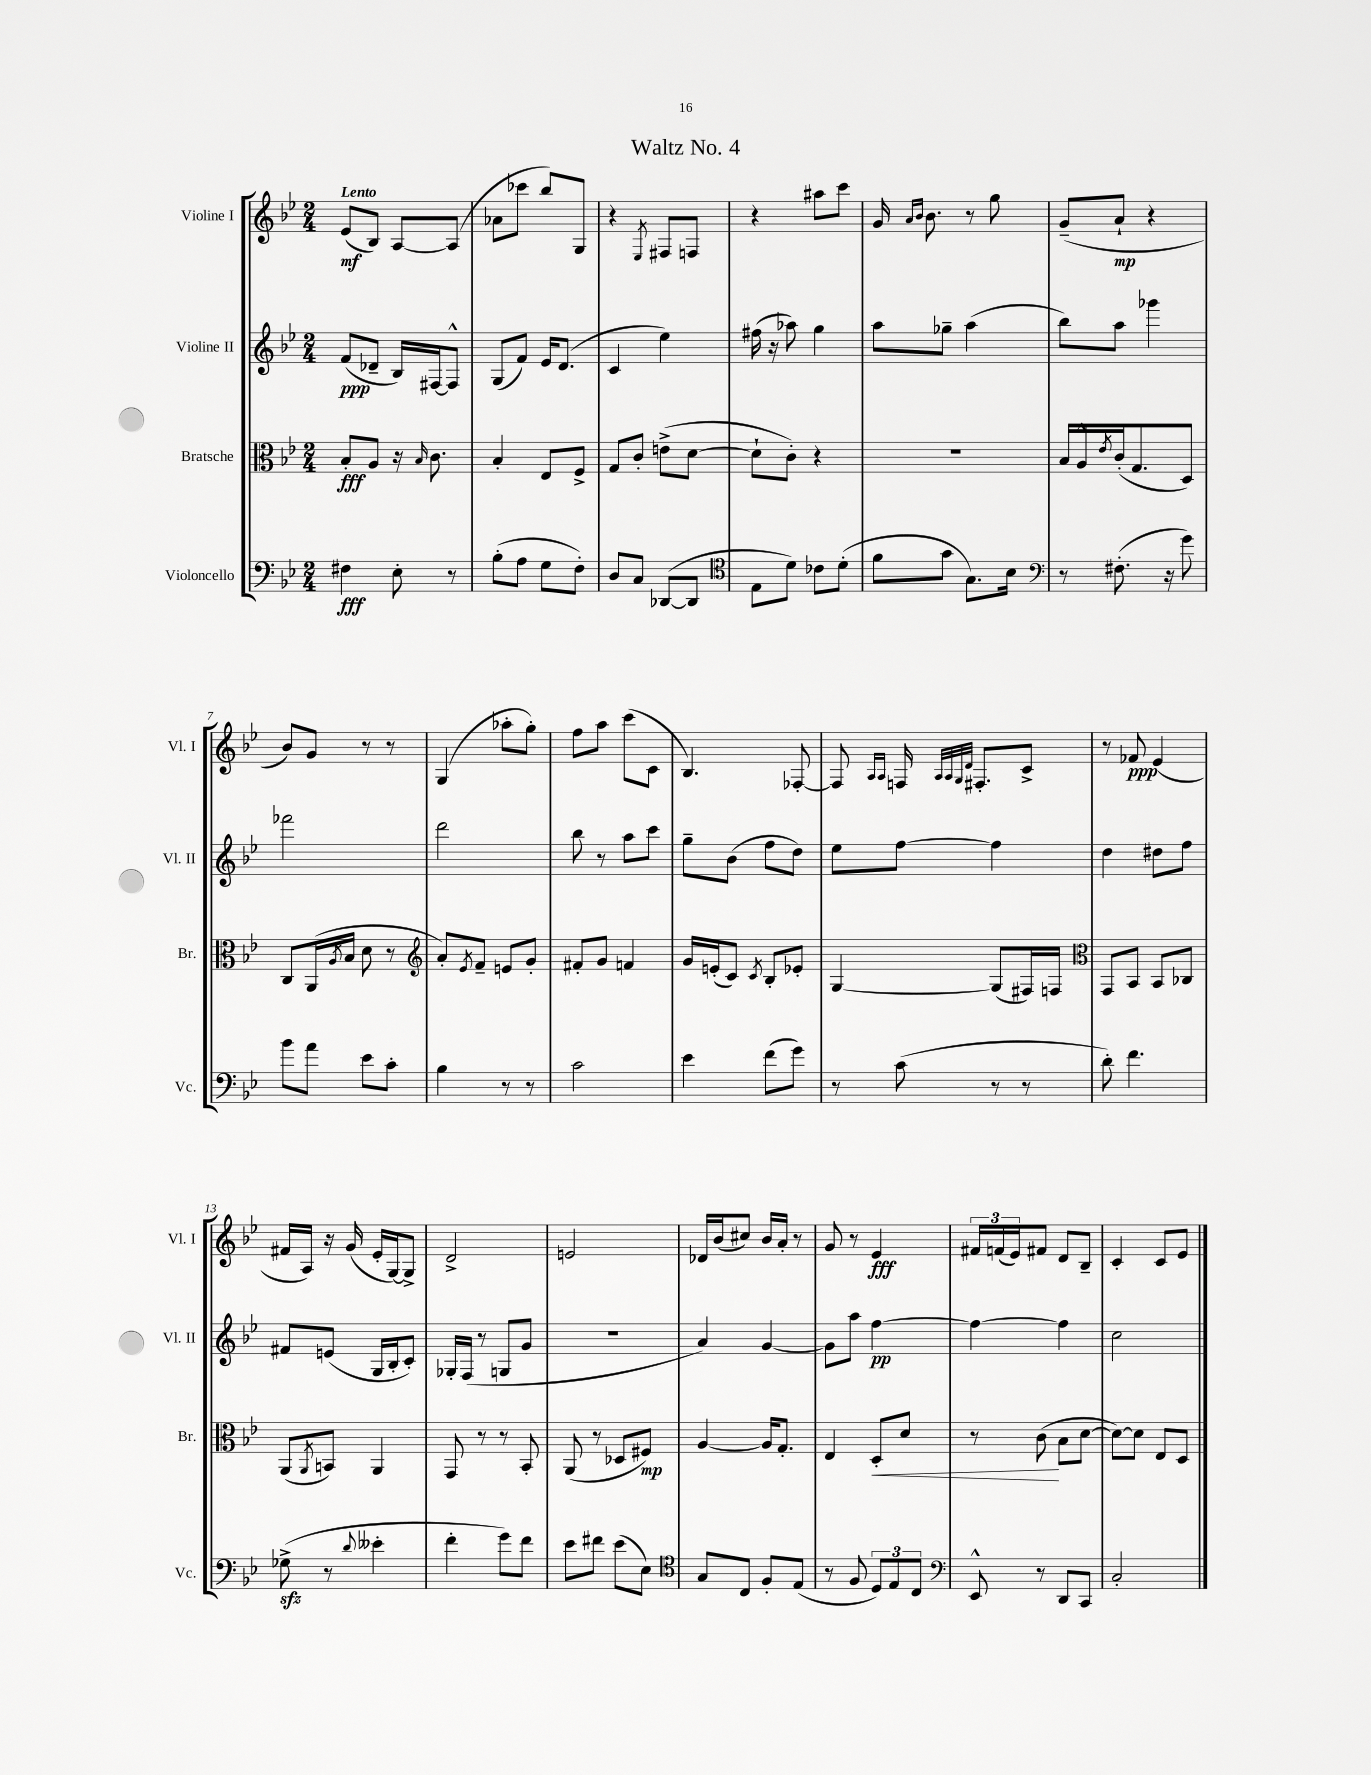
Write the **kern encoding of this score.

**kern	**dynam	**kern	**dynam	**kern	**dynam	**kern	**dynam
*part4	*part4	*part3	*part3	*part2	*part2	*part1	*part1
*staff4	*staff4	*staff3	*staff3	*staff2	*staff2	*staff1	*staff1
*I"Violoncello	*	*I"Bratsche	*	*I"Violine II	*	*I"Violine I	*
*I'Vc.	*	*I'Br.	*	*I'Vl. II	*	*I'Vl. I	*
*clefF4	*	*clefC3	*	*clefG2	*	*clefG2	*
*k[b-e-]	*	*k[b-e-]	*	*k[b-e-]	*	*k[b-e-]	*
*M2/4	*	*M2/4	*	*M2/4	*	*M2/4	*
=1	=1	=1	=1	=1	=1	=1	=1
!	!	!	!	!	!	!LO:TX:a:B:t=Lento	!
4F#X\	fff	8B-'/L	fff	(8f/L	ppp	(8e-/L	mf
.	.	8A/J	.	8d-X~/J	.	8B-/J)	.
8E-'\	.	16r	.	16B-/LL)	.	[8A/L	.
.	.	16qqB-/	.	.	.	.	.
.	.	8.c\	.	[16F#X/J	.	.	.
8r	.	.	.	8F#^^/J]	.	(8A/J]	.
=2	=2	=2	=2	=2	=2	=2	=2
(8B-'\L	.	4B-'/	.	(8G/L	.	8a-X\L	.
8A\J	.	.	.	8f/J)	.	8ccc-X\J	.
8G\L	.	8E-/L	.	16e-/KL	.	8bb-/L)	.
.	.	.	.	(8.d/J	.	.	.
8F'\J)	.	8F^/J	.	.	.	8G/J	.
=3	=3	=3	=3	=3	=3	=3	=3
8D/L	.	8G/L	.	4c/	.	4r	.
8C/J	.	8c'/J	.	.	.	.	.
.	.	.	.	.	.	8qE-/	.
([8DD-X/L	.	(8en^\L	.	4ee-\)	.	8F#X/L	.
8DD-/J]	.	[8d\J	.	.	.	8Fn/J	.
=4	=4	=4	=4	=4	=4	=4	=4
*clefC4	*	*	*	*	*	*	*
8E-\L	.	8d`\L]	.	(16ff#X\	.	4r	.
.	.	.	.	16r	.	.	.
8d\J)	.	8c'\J)	.	8aa-X\)	.	.	.
8c-X\L	.	4r	.	4gg\	.	8aa#X\L	.
(8d'\J	.	.	.	.	.	8ccc\J	.
=5	=5	=5	=5	=5	=5	=5	=5
8f\L	.	2r	.	8aa\L	.	16g/	.
.	.	.	.	.	.	16qqa/LL	.
.	.	.	.	.	.	16qqb-/JJ	.
.	.	.	.	.	.	8.b-\	.
8g\J	.	.	.	8gg-X~\J	.	.	.
8.G\L)	.	.	.	(4aa\	.	8r	.
.	.	.	.	.	.	8gg\	.
16B-\Jk	.	.	.	.	.	.	.
=6	=6	=6	=6	=6	=6	=6	=6
*clefF4	*	*	*	*	*	*	*
8r	.	16B-/LL	.	8bb-\L)	.	(8g~/L	.
.	.	16A^^/	.	.	.	.	.
.	.	8qe-/	.	.	.	.	.
(8.F#X'\	.	(16c'/J	.	8aa\J	.	8a`/J	mp
.	.	8.G/	.	.	.	.	.
.	.	.	.	4ggg-X\	.	4r	.
16r	.	.	.	.	.	.	.
8g\)	.	8D/J)	.	.	.	.	.
!!LO:LB:g=z
=7	=7	=7	=7	=7	=7	=7	=7
8b-\L	.	8C/L	.	2fff-X\	.	8b-/L)	.
8a\J	.	(16AA/L	.	.	.	8g/J	.
.	.	8qA/	.	.	.	.	.
.	.	16B-/JJ	.	.	.	.	.
8e-\L	.	8d\	.	.	.	8r	.
8c'\J	.	8r	.	.	.	8r	.
=8	=8	=8	=8	=8	=8	=8	=8
*	*	*clefG2	*	*	*	*	*
4B-\	.	8a'/L)	.	2ddd\	.	(4G/	.
.	.	8qe-/	.	.	.	.	.
.	.	8f~/J	.	.	.	.	.
8r	.	8en/L	.	.	.	8aa-X'\L	.
8r	.	8g'/J	.	.	.	8gg'\J)	.
=9	=9	=9	=9	=9	=9	=9	=9
2c\	.	8f#X'/L	.	8bb-\	.	8ff\L	.
.	.	8g/J	.	8r	.	8aa\J	.
.	.	4fn/	.	8aa\L	.	(8ccc\L	.
.	.	.	.	8ccc\J	.	8c\J	.
=10	=10	=10	=10	=10	=10	=10	=10
4e-\	.	16g/LL	.	8gg~\L	.	4.B-/)	.
.	.	(16en'/J	.	.	.	.	.
.	.	8c/J)	.	(8b-\J	.	.	.
.	.	8qc/	.	.	.	.	.
(8f\L	.	8B-'/L	.	8ff\L	.	.	.
8g\J)	.	8e-X'/J	.	8dd\J)	.	[8F-X'/	.
=11	=11	=11	=11	=11	=11	=11	=11
8r	.	[4G/	.	8ee-\L	.	8F-/]	.
.	.	.	.	.	.	16qqA/LL	.
.	.	.	.	.	.	16qqA/JJ	.
(8c\	.	.	.	[8ff\J	.	16Fn/	.
.	.	.	.	.	.	32qqA/LLL	.
.	.	.	.	.	.	32qqA/	.
.	.	.	.	.	.	32qqG/	.
.	.	.	.	.	.	32qqd/JJJ	.
.	.	.	.	.	.	8.F#X'/L	.
8r	.	(8G/L]	.	4ff\]	.	.	.
8r	.	16F#X/L)	.	.	.	8c^/J	.
.	.	16Fn/JJ	.	.	.	.	.
=12	=12	=12	=12	=12	=12	=12	=12
*	*	*clefC3	*	*	*	*	*
8d'\)	.	8GG/L	.	4dd\	.	8r	.
4.f\	.	8BB-/J	.	.	.	8f-X/	ppp
.	.	8BB-/L	.	8dd#X\L	.	(4e-/	.
.	.	8C-X/J	.	8ff\J	.	.	.
!!LO:LB:g=z
=13	=13	=13	=13	=13	=13	=13	=13
(8G-Xzz^\	.	(8AA/L	.	8f#X/L	.	16f#X/LL	.
.	.	.	.	.	.	16A/JJ)	.
.	.	8qAA/	.	.	.	.	.
8r	.	8BBn/J)	.	(8en/J	.	16r	.
.	.	.	.	.	.	(16g/	.
8qqd/	.	.	.	.	.	.	.
4e--X'\	.	4AA/	.	16G/LL	.	16e-'/LL	.
.	.	.	.	16B-'/J	.	[16G/J)	.
.	.	.	.	8c'/J)	.	8G^/J]	.
=14	=14	=14	=14	=14	=14	=14	=14
4f'\	.	8GG/	.	16G-X'/LL	.	2d^/	.
.	.	.	.	(16F/JJ	.	.	.
.	.	8r	.	8r	.	.	.
8g\L)	.	8r	.	8Gn/L	.	.	.
8f\J	.	8BB-'/	.	8g/J	.	.	.
=15	=15	=15	=15	=15	=15	=15	=15
8e-\L	.	(8AA/	.	2r	.	2en/	.
8f#X\J	.	8r	.	.	.	.	.
(8e-\L	.	8D-X/L	.	.	.	.	.
8E-\J)	.	8F#X/J)	mp	.	.	.	.
=16	=16	=16	=16	=16	=16	=16	=16
*clefC4	*	*	*	*	*	*	*
8G/L	.	[4A/	.	4a/)	.	16d-X/LL	.
.	.	.	.	.	.	(16b-/J	.
8C/J	.	.	.	.	.	8cc#X/J)	.
8F'/L	.	16A/KL]	.	[4g/	.	16b-/LL	.
.	.	8.G'/J	.	.	.	16a'/JJ	.
(8E-/J	.	.	.	.	.	8r	.
=17	=17	=17	=17	=17	=17	=17	=17
8r	.	4E-/	.	8g\L]	.	8g/	.
8F/	.	.	.	8aa\J	.	8r	.
!	!	!	!LO:HP:b	!	!	!	!
12D/L)	.	8D'/L	<	[4ff\	pp	4e-/	fff
12E-/	.	.	.	.	.	.	.
.	.	8d/J	.	.	.	.	.
12C/J	.	.	.	.	.	.	.
=18	=18	=18	=18	=18	=18	=18	=18
*clefF4	*	*	*	*	*	*	*
8EE-^^/	.	8r	.	4ff\_	.	24f#X/LL	.
.	.	.	.	.	.	(24fn/	.
.	.	.	.	.	.	24e-/J)	.
8r	.	(8c\	.	.	.	8f#X/J	.
8DD/L	.	8B-\L	[	4ff\]	.	8d/L	.
8CC/J	.	[8d\J	.	.	.	8B-~/J	.
=19	=19	=19	=19	=19	=19	=19	=19
2C'/	.	8d\L_)	.	2cc\	.	4c'/	.
.	.	8d\J]	.	.	.	.	.
.	.	8E-/L	.	.	.	8c/L	.
.	.	8D/J	.	.	.	8e-/J	.
==	==	==	==	==	==	==	==
*-	*-	*-	*-	*-	*-	*-	*-
